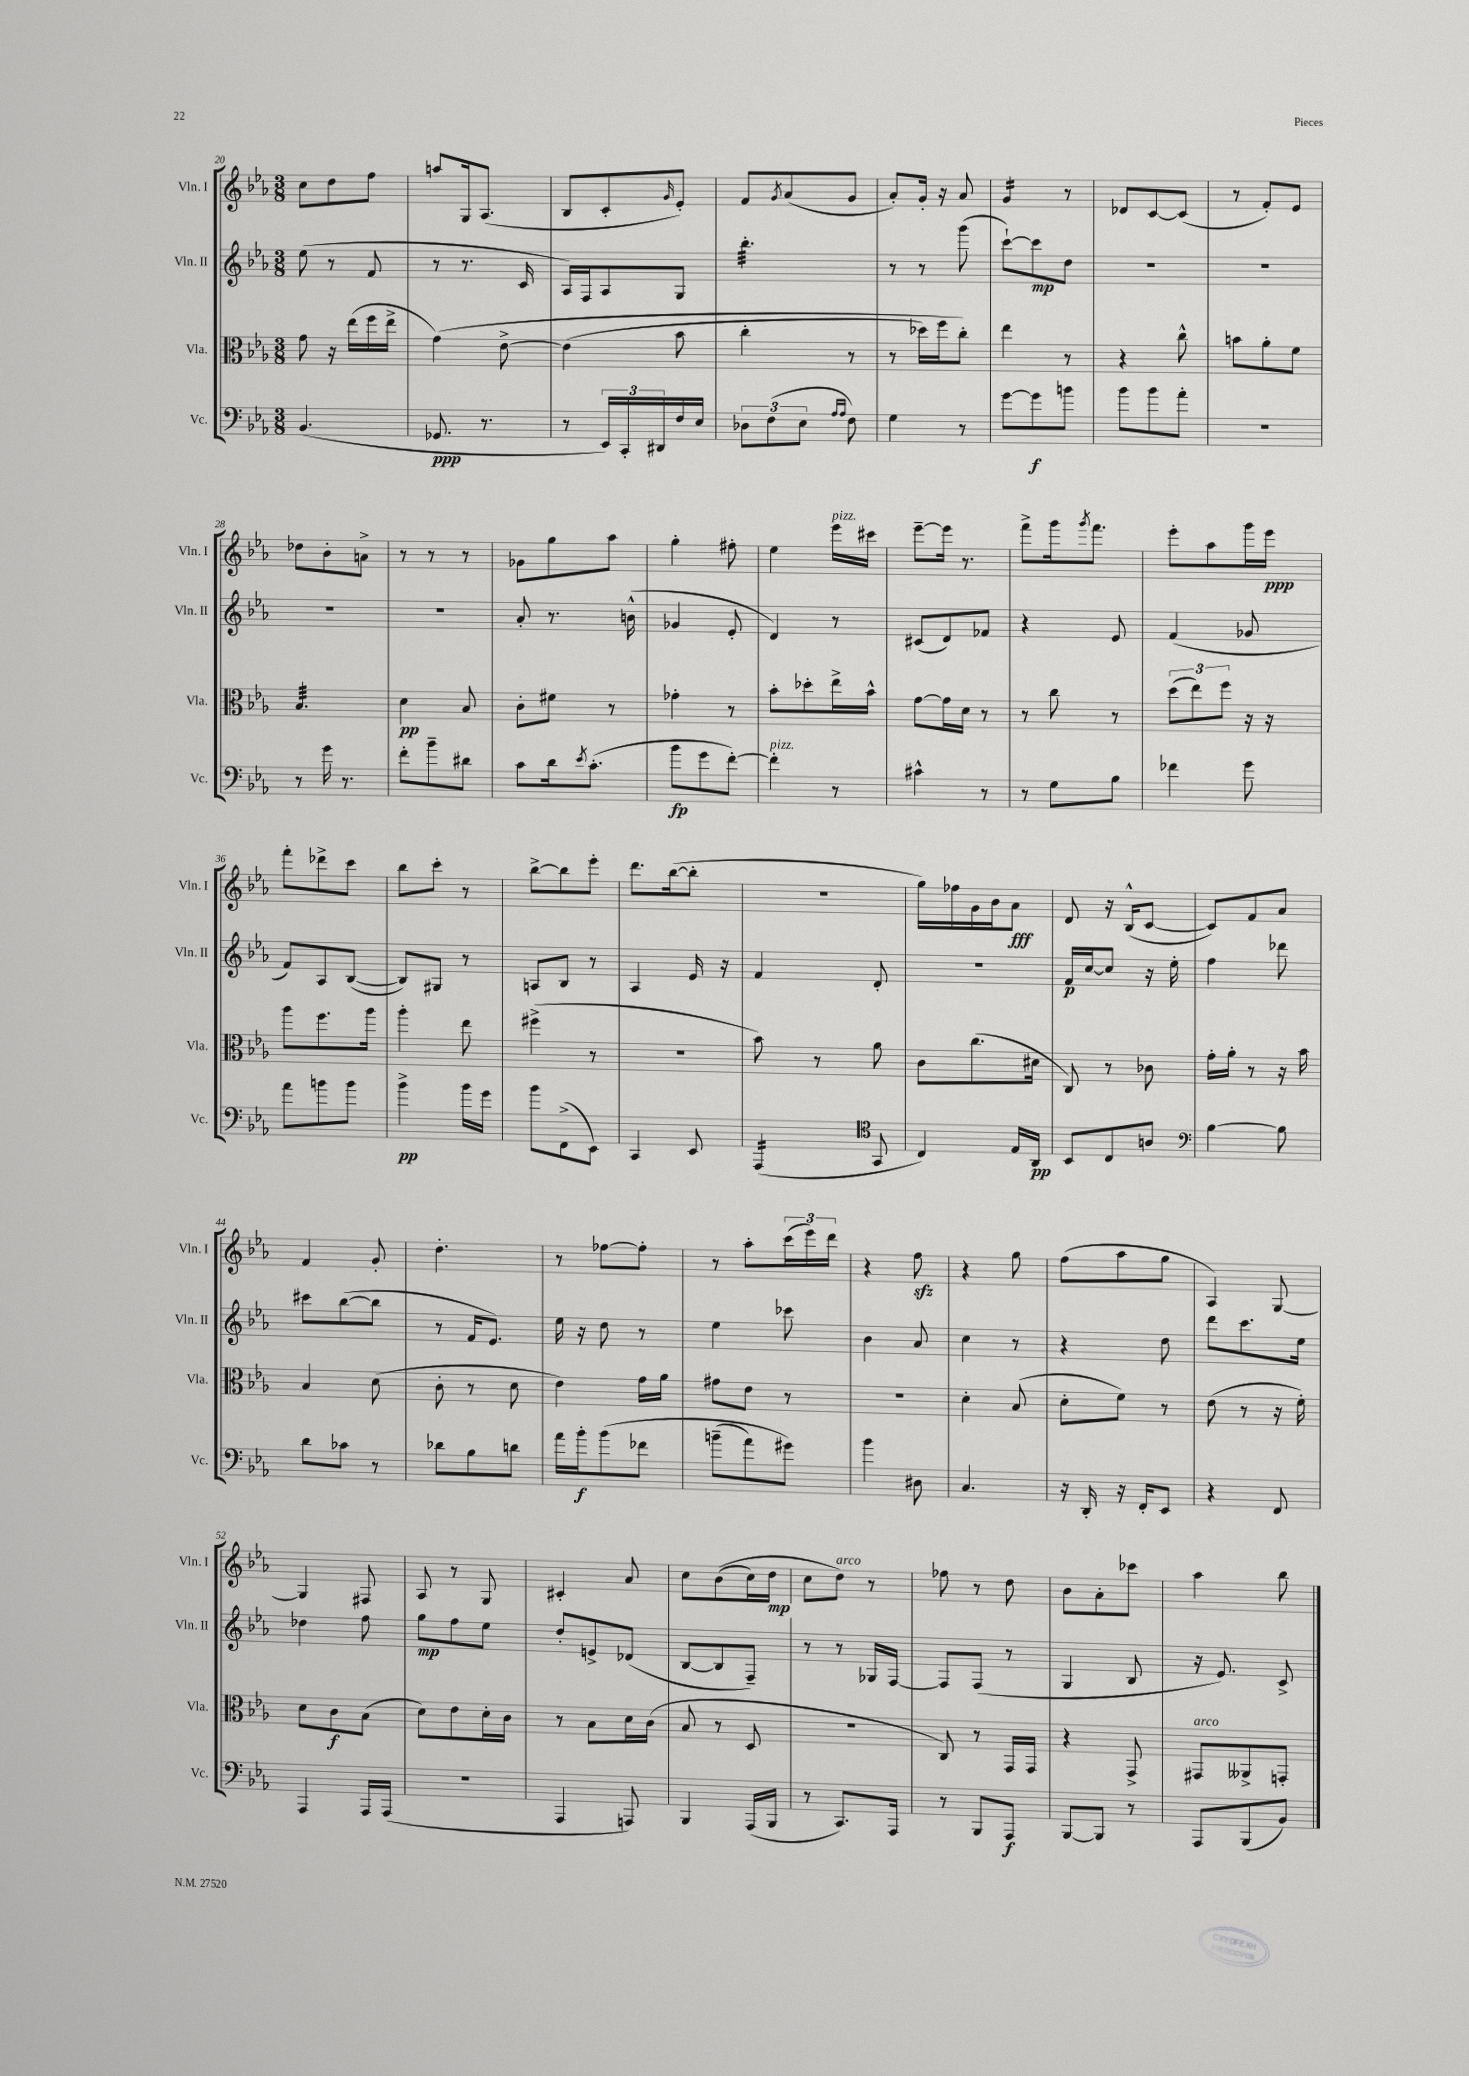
<<
\new StaffGroup <<
\new Staff = "s0" \with { instrumentName = "Vln. I" shortInstrumentName = "Vln. I" } {
    \clef treble \key ees \major \numericTimeSignature \time 3/8
    c''8 d''8 f''8 |
    a''8 g16 aes8.( |
    bes8 c'8-. \grace { g'16 } ees'8-.) |
    f'8 \acciaccatura { g'8 } aes'8( g'8 |
    aes'8-.) g'16-. r16 aes'8 |
    g'4:16 r8 |
    des'8 c'8~ c'8( |
    r8 f'8-.) ees'8 |
    des''8 bes'8-. a'8-> |
    r8 r8 r8 |
    ges'8 g''8 aes''8 |
    g''4-. fis''8-. |
    ees''4 ees'''16^\markup { \italic "pizz." } cis'''16 |
    ees'''8~-- ees'''16 r8. |
    f'''8-> g'''16 \acciaccatura { g'''8 } f'''8. |
    ees'''8-. aes''8 g'''16 ees'''16\ppp |
    f'''8-. des'''8-> c'''8 |
    bes''8 c'''8-. r8 |
    bes''8~-> bes''8 ees'''8-. |
    d'''8. bes''16~( bes''8-. |
    R4. |
    g''16) fes''16 g'16 bes'16 aes'8\fff |
    d'8 r16 bes16-^( c'8~ |
    c'8) f'8 aes'8 |
    f'4 g'8-. |
    d''4.-. |
    r8 fes''8~ fes''8-. |
    r8 aes''8-. \tuplet 3/2 { c'''16( ees'''16) d'''16 } |
    r4 f''8\sfz |
    r4 g''8 |
    f''8( aes''8 g''8 |
    aes4) g8~ |
    g4 fis8 |
    aes8 r8 g8 |
    cis'4-. aes'8 |
    c''8 bes'8(\( c''16) d''16\mp |
    c''8 d''8^\markup { \italic "arco" }\) r8 |
    fes''8 r8 d''8 |
    bes'8 aes'8-. ces'''8 |
    aes''4 bes''8 \bar "|." |
}
\new Staff = "s1" \with { instrumentName = "Vln. II" shortInstrumentName = "Vln. II" } {
    \clef treble \key ees \major \numericTimeSignature \time 3/8
    ees''8( r8 f'8 |
    r8 r8. c'16 |
    aes16) f16 aes8 g8 |
    bes''4.:32-. |
    r8 r8 g'''8( |
    c'''8~-!) c'''8\mp d''8 |
    R4. |
    R4. |
    R4. |
    R4. |
    aes'8-. r8. b'16-^( |
    ges'4 ees'8-. |
    d'4) r8 |
    cis'8( d'8) fes'8 |
    r4 ees'8 |
    f'4( ges'8 |
    f'8) aes8 bes8~( |
    bes8) gis8 r8 |
    a8 bes8 r8 |
    aes4 ees'16 r16 |
    f'4 d'8-. |
    R4. |
    f'16\p c''16~ c''8 r16 ees''16-. |
    f''4 des'''8 |
    cis'''8 bes''8~( bes''8 |
    r8 f'16 ees'8.) |
    ees''16 r16 d''8 r8 |
    ees''4 ces'''8 |
    bes'4 aes'8 |
    c''4 r8 |
    r4 d''8 |
    d'''8 c'''8. ees''16 |
    des''4 f''8 |
    g''8\mp f''8 ees''8 |
    d''8-. e'8-> des'8( |
    bes8~ bes8 f8--) |
    r8 r8 ges16 f16~ |
    f8 f8( r8 |
    g4 bes8 |
    r16 ees'8.) c'8-> \bar "|." |
}
\new Staff = "s2" \with { instrumentName = "Vla." shortInstrumentName = "Vla." } {
    \clef alto \key ees \major \numericTimeSignature \time 3/8
    g'8 r16 ees''16( f''16 ees''16-> |
    g'4)\( ees'8~-> |
    ees'4( bes'8 |
    c''4-. r8 |
    r8 des''16) f''16 c''8-.\) |
    ees''4 r8 |
    r4 c''8-^ |
    b'8 aes'8-. f'8 |
    bes4.:32 |
    d'4\pp bes8 |
    c'8-. fis'8 r8 |
    ges'4-. r8 |
    bes'8-. des''8-. ees''16-> bes'16-^ |
    g'8~ g'16 d'16 r8 |
    r8 c''8 r8 |
    \tuplet 3/2 { d''8( ees''8) f''8 } r16 r16 |
    aes''8 f''8. aes''16 |
    aes''4-. ees''8 |
    fis''4->( r8 |
    r4. |
    bes'8) r8 aes'8 |
    c'8 c''8.( dis'16 |
    c8) r8 ces'8 |
    g'16-. aes'16-. r8 r16 bes'16 |
    bes4 d'8( |
    c'8-. r8 d'8 |
    ees'4) g'16 aes'16 |
    gis'8 ees'8 r8 |
    R4. |
    d'4-. bes8( |
    d'8-. f'8) r8 |
    ees'8( r8 r16 f'16-.) |
    d'8 c'8\f bes8( |
    d'8) ees'8 d'16-. c'16 |
    r8 bes8 d'16 c'16( |
    bes8 r8 d8 |
    R4. |
    c8) r8 g,16 g,16 |
    r4 g,8-> |
    gis,8^\markup { \italic "arco" } aeses,8-> g,8-. \bar "|." |
}
\new Staff = "s3" \with { instrumentName = "Vc." shortInstrumentName = "Vc." } {
    \clef bass \key ees \major \numericTimeSignature \time 3/8
    bes,4.( |
    ges,8.\ppp r8. |
    r8 \tuplet 3/2 { ees,16) c,16-. dis,16 } f16 ees16 |
    \tuplet 3/2 { des8 f8( ees8 } \grace { aes16 aes16 } f8) |
    g4 r8 |
    g'8~ g'8\f b'8 |
    bes'8 bes'8 aes'8-. |
    R4. |
    r8 g'16 r8. |
    f'8-. bes'8-- dis'8 |
    c'8 d'16 \acciaccatura { ees'8 } c'8.-.( |
    bes'8\fp g'8 f'8~-.) |
    f'4-.^\markup { \italic "pizz." } r8 |
    cis'4-^ r8 |
    r8 g8 bes8 |
    fes'4 g'8 |
    aes'8 b'8 b'8 |
    bes'4->\pp bes'16 g'16 |
    bes'8 f,8->( ees,8) |
    c,4 ees,8 |
    aes,,4:16( \clef tenor g,8 |
    c4) ees16 aes,16\pp |
    bes,8 c8 a8 |
    \clef bass bes4~ bes8 |
    d'8 ces'8 r8 |
    des'8 bes8 d'8 |
    aes'16 bes'16-.\f bes'8\( fes'8 |
    b'8--( aes'8) gis'8\) |
    bes'4 dis8 |
    c4. |
    r16 d,16-. r16 f,16-. ees,8 |
    r4 f,8 |
    aes,,4 aes,,16 aes,,16( |
    R4. |
    aes,,4 a,,8) |
    bes,,4 aes,,16( bes,,16 |
    r8 c,8.) aes,,16 |
    r8 bes,,8 aes,,8\f |
    bes,,8~ bes,,8 r8 |
    aes,,8 bes,,8( bes,8) \bar "|." |
}
>>
>>
\layout { \context { \Score currentBarNumber = #20 } }
